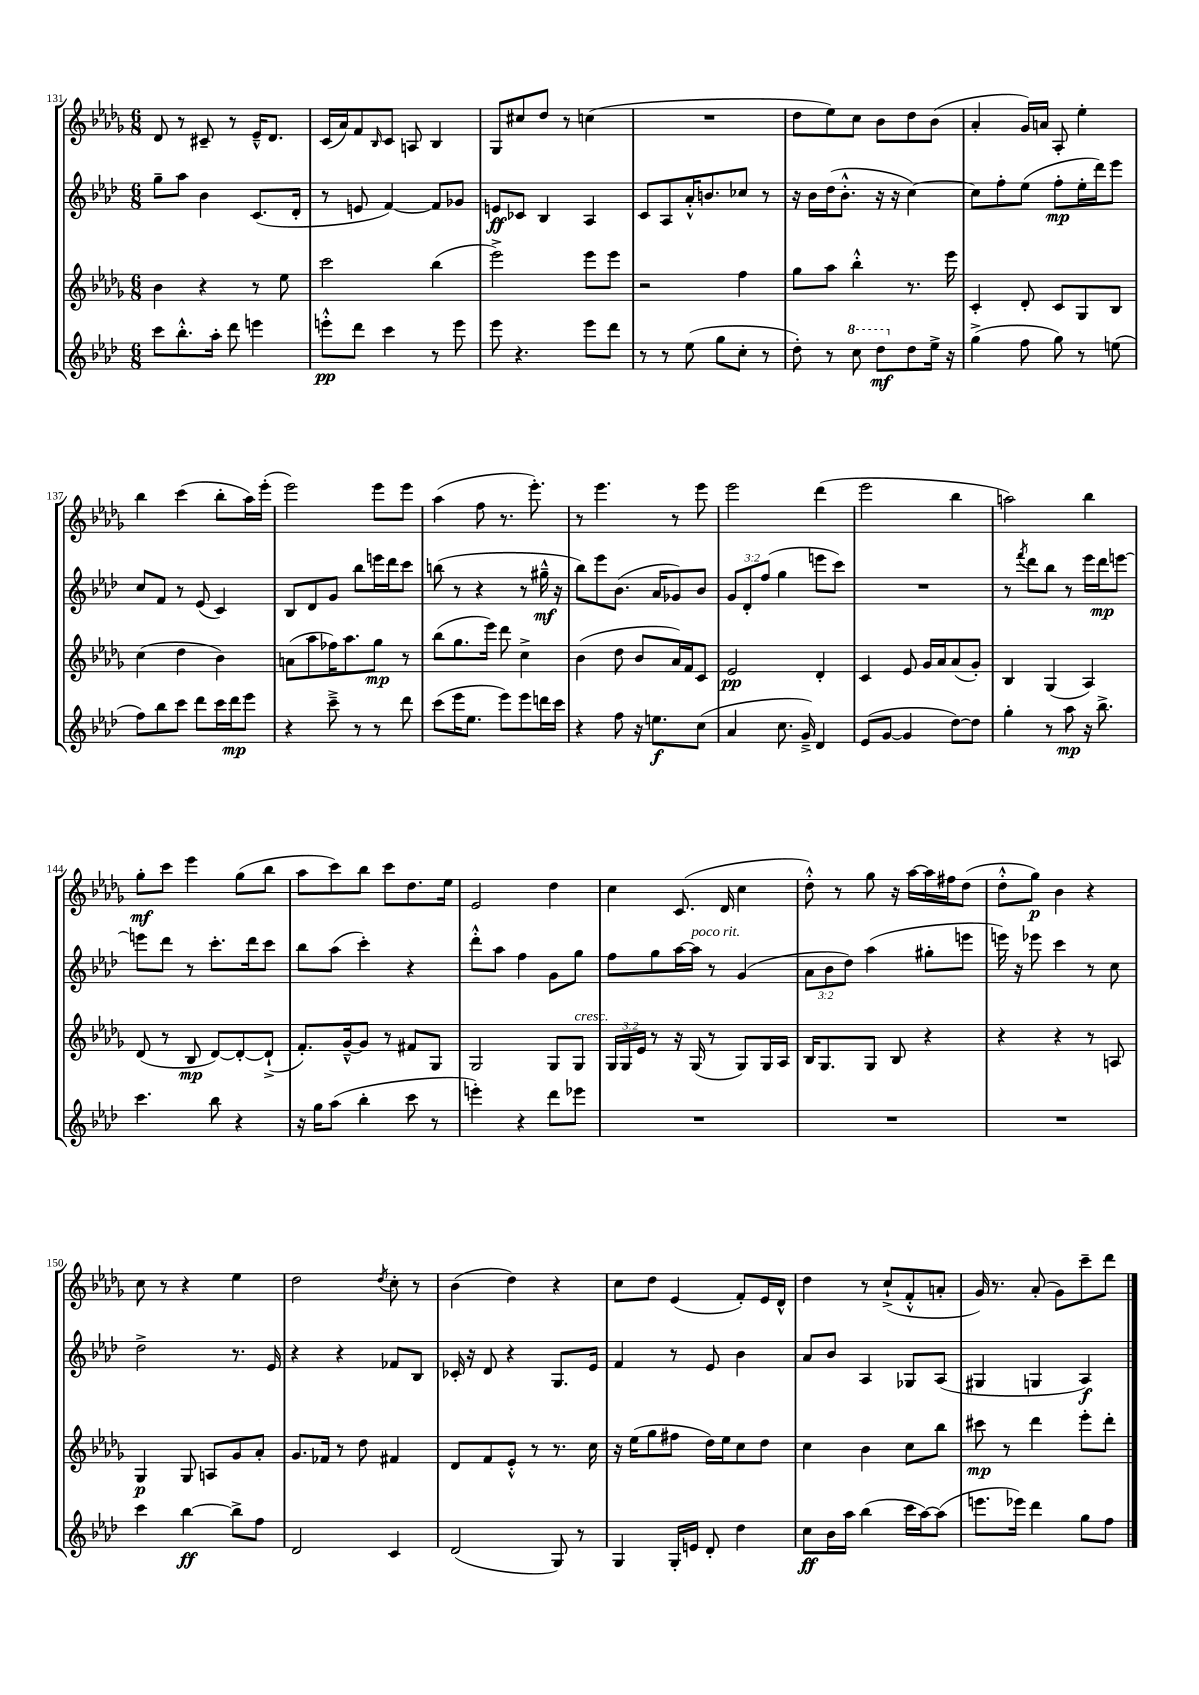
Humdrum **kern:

**kern	**kern	**kern	**kern
*staff4	*staff3	*staff2	*staff1
*clefG2	*clefG2	*clefG2	*clefG2
*k[b-e-a-d-]	*k[b-e-a-d-g-]	*k[b-e-a-d-]	*k[b-e-a-d-g-]
*M6/8	*M6/8	*M6/8	*M6/8
8ccc	4b-	8gg~	8d-
8.bb-'^^	.	8aa-	8r
.	4r	4b-	8c#~
16aa-'	.	.	.
8ddd-	.	.	8r
4eee	8r	(8.c	16e-~^^
.	.	.	8.d-
.	8ee-	.	.
.	.	16d-'	.
=	=	=	=
8eee'^^	2ccc	8r	(16c
.	.	.	16a-)
8ddd-	.	8e	8f
.	.	.	16qqB-
4ccc	.	[4f)	8c
.	.	.	8A
8r	(4bb-	8f]	4B-
8eee	.	8g-	.
=	=	=	=
8eee-	2eee-^)	8e	8G-
4.r	.	8c-	8cc#
.	.	4B-	8dd-
.	.	.	8r
8eee-	8eee-	4A-	(4cc
8ddd-	8eee-	.	.
=	=	=	=
8r	2r	8c	2.r
8r	.	8A-	.
(8ee-	.	16a-'^^	.
.	.	8.b	.
8gg	.	.	.
8cc'	4ff	8cc-	.
8r	.	8r	.
=	=	=	=
8dd-')	8gg-	16r	8dd-
.	.	16b-	.
8r	8aa-	(16dd-	8ee-)
.	.	8.b-'^^	.
8ccc	4bb-'^^	.	8cc
8ddd-	.	16r	8b-
.	.	16r	.
8dd-	8.r	[4cc)	8dd-
16ee-^	.	.	(8b-
16r	16eee-	.	.
=	=	=	=
(4gg^	4c'	8cc]	4a-'
.	.	8ff'	.
8ff	8d-'	(8ee-	16g-)
.	.	.	16a
8gg)	8c	8ff'	8A-'
8r	8G-	16ee-'	4ee-'
.	.	16ddd-)	.
(8ee	8B-	8eee-	.
=	=	=	=
8ff)	(4cc	8cc	4bb-
8bb-	.	8f	.
8ccc	4dd-	8r	(4ccc
8ddd-	.	(8e-	.
16ccc	4b-)	4c)	8bb-'
16ddd-	.	.	.
8eee-	.	.	16aa-)
.	.	.	(16eee-'
=	=	=	=
4r	(8a	8B-	2eee-)
.	8aa-	8d-	.
8ccc~^	16ff-)	8g	.
.	8.aa-	.	.
8r	.	8bb-	.
8r	8gg-	16eee	8eee-
.	.	16ddd-	.
8ddd-	8r	8ccc	8eee-
=	=	=	=
(8ccc	(8bb-	(8bb	(4aa-
16eee-	8.gg-	8r	.
8.ee-	.	.	.
.	.	4r	8ff
.	16eee-)	.	.
8eee-)	8ddd-	.	8.r
8eee-	4cc^	8r	.
.	.	.	8.eee-')
16ddd	.	16gg#~^^	.
16ccc	.	16r	.
=	=	=	=
4r	(4b-	8bb-)	8r
.	.	8eee-	4.eee-
8ff	8dd-	(8.b-	.
16r	8b-	.	.
8.ee	.	16a-	.
.	16a-)	8g-)	8r
.	16f	.	.
(8cc	8c	8b-	8eee-
=	=	=	=
4a-	2e-	12g	2eee-
.	.	12d-'	.
.	.	(12ff	.
8.cc	.	4gg	.
16g~^)	.	.	.
4d-	4d-'	8eee	(4ddd-
.	.	8ccc)	.
=	=	=	=
(8e-	4c	2.r	2eee-
[8g	.	.	.
4g]	8e-	.	.
.	16g-	.	.
.	16a-	.	.
[8dd-)	(8a-	.	4bb-
8dd-]	8g-')	.	.
=	=	=	=
4gg'	4B-	8r	2aa)
.	.	8qfff	.
.	.	8ddd-	.
8r	(4G-	8bb-	.
8aa-	.	8r	.
16r	4A-)	16eee-	4bb-
8.bb-^	.	16ddd-	.
.	.	[8eee	.
=	=	=	=
4.ccc	(8d-	8eee]	8gg-'
.	8r	8ddd-	8ccc
.	8B-	8r	4eee-
8bb-	[8d-)	8.ccc'	.
4r	8d-'_	.	(8gg-
.	.	16ddd-	.
.	(8d-`^]	8ccc	8bb-
=	=	=	=
16r	8.f')	8bb-	8aa-
16gg	.	.	.
(8aa-	.	(8aa-	8ccc)
.	[16g-~^^	.	.
4bb-'	8g-]	4ccc')	8bb-
.	8r	.	8ccc
8ccc	8f#	4r	8.dd-
8r	8G-	.	.
.	.	.	16ee-
=	=	=	=
4eee')	2G-	8ddd-'^^	2e-
.	.	8aa-	.
4r	.	4ff	.
8ddd-	8G-	8g	4dd-
8eee-	8G-	8gg	.
=	=	=	=
2.r	24G-	8ff	4cc
.	24G-	.	.
.	24e-	.	.
.	8r	8gg	.
.	16r	[16aa-	(8.c
.	(16G-	16aa-]	.
.	8r	8r	.
.	.	.	16d-
.	8G-)	(4g	4cc
.	16G-	.	.
.	16A-	.	.
=	=	=	=
2.r	16B-	12a-	8dd-'^^)
.	8.G-	.	.
.	.	12b-	.
.	.	.	8r
.	.	12dd-)	.
.	8G-	(4aa-	8gg-
.	8B-	.	16r
.	.	.	[16aa-
.	4r	8gg#'	16aa-]
.	.	.	16ff#
.	.	8eee	(8dd-
=	=	=	=
2.r	4r	16eee)	8dd-'^^
.	.	16r	.
.	.	8eee-	8gg-)
.	4r	4ccc	4b-
.	8r	8r	4r
.	8A	8cc	.
=	=	=	=
4ccc	4G-	2dd-^	8cc
.	.	.	8r
[4bb-	8G-	.	4r
.	8A	.	.
8bb-^]	8g-	8.r	4ee-
8ff	8a-'	.	.
.	.	16e-	.
=	=	=	=
2d-	8.g-	4r	2dd-
.	16f-	.	.
.	8r	4r	.
.	8dd-	.	.
.	.	.	8qdd-
4c	4f#	8f-	8cc'
.	.	8B-	8r
=	=	=	=
(2d-	8d-	16c-'	(4b-
.	.	16r	.
.	8f	8d-	.
.	8e-'^^	4r	4dd-)
.	8r	.	.
8G)	8.r	8.G	4r
8r	.	.	.
.	16cc	16e-	.
=	=	=	=
4G	16r	4f	8cc
.	(16ee-	.	.
.	8gg-	.	8dd-
16G'	8ff#	8r	(4e-
16e	.	.	.
8d-'	16dd-)	8e-	.
.	16ee-	.	.
4dd-	8cc	4b-	8f')
.	8dd-	.	16e-
.	.	.	16d-^^
=	=	=	=
8cc	4cc	8a-	4dd-
16b-	.	8b-	.
16aa-	.	.	.
(4bb-	4b-	4A-	8r
.	.	.	(8cc`^
16ccc	8cc	8G-	8f'^^
[16aa-)	.	.	.
(8aa-]	8bb-	(8A-	8a'
=	=	=	=
8.eee	8ccc#	4G#	16g-)
.	.	.	8.r
.	8r	.	.
16eee-)	.	.	.
4ddd-	4ddd-	4G	(8a-'
.	.	.	8g-)
8gg	8eee-'	4A-)	8ccc~
8ff	8ddd-'	.	8ddd-
==	==	==	==
*-	*-	*-	*-
